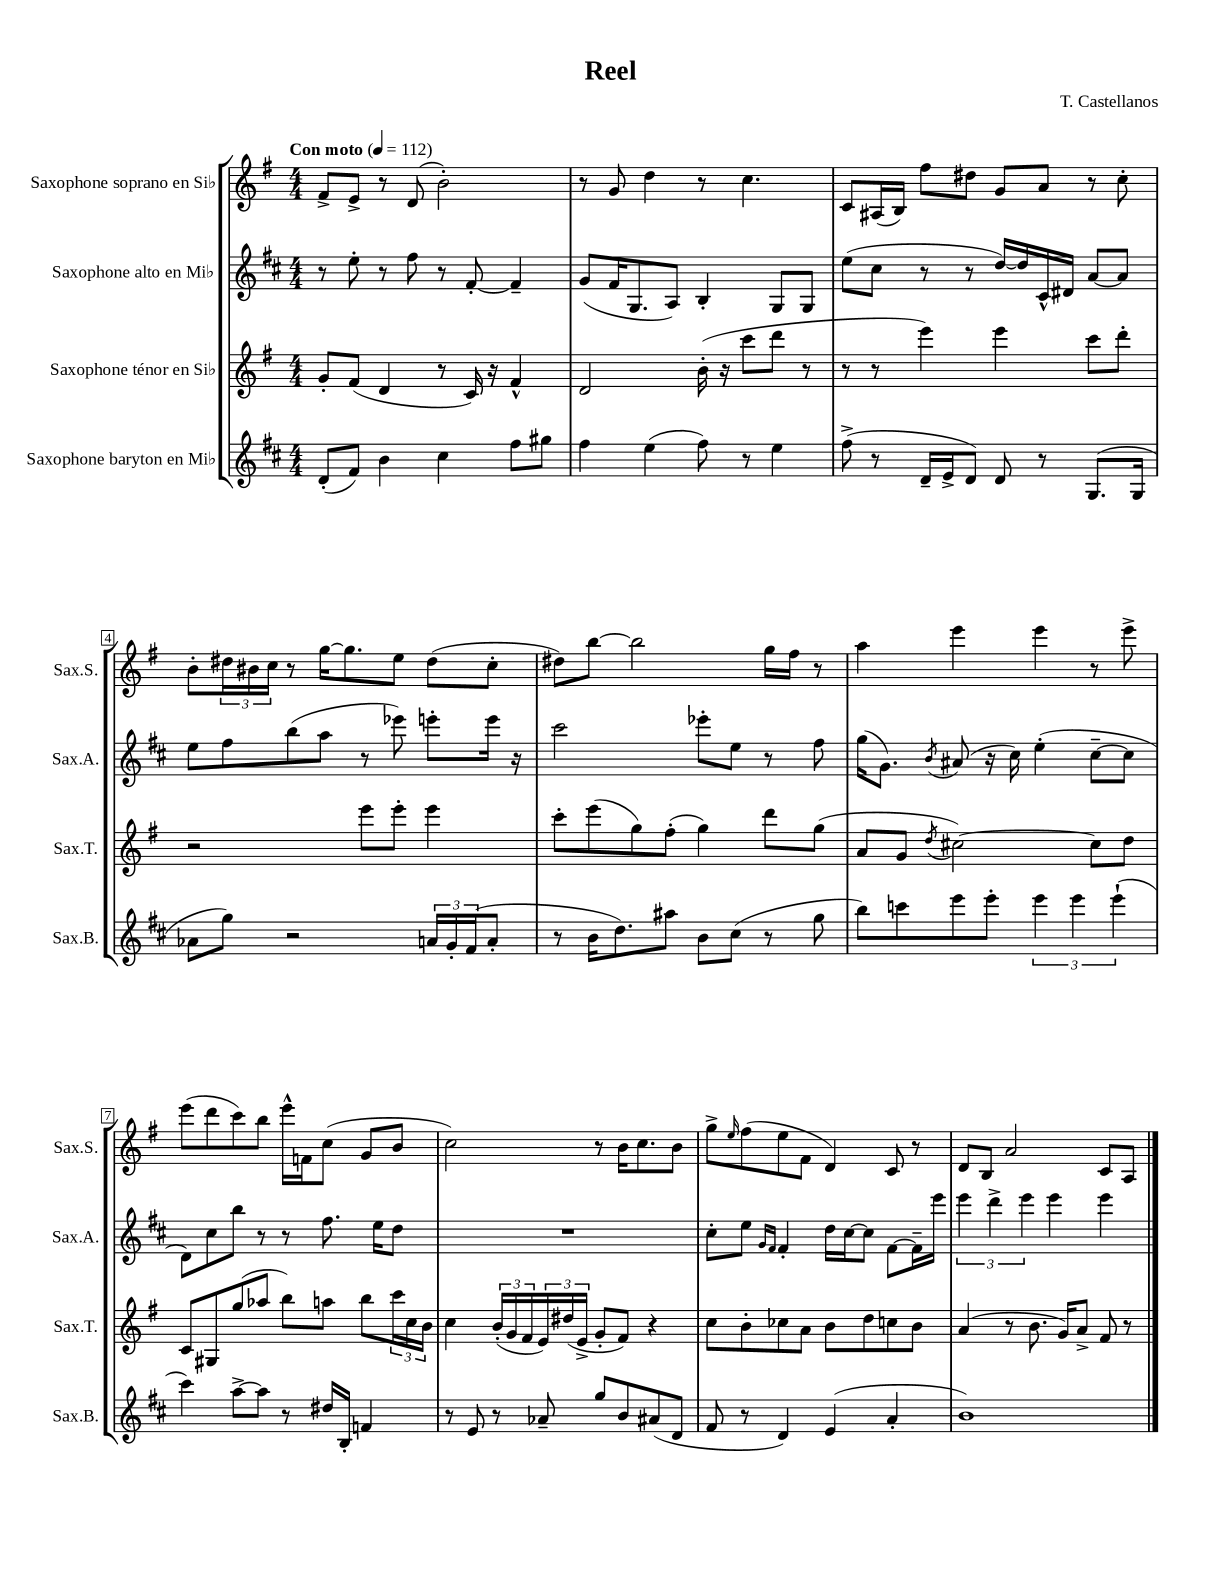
\header { title = "Reel" composer = "T. Castellanos" }
<<
\new StaffGroup <<
\new Staff = "s0" \with { instrumentName = "Saxophone soprano en Sib" shortInstrumentName = "Sax.S." } {
    \clef treble \key g \major \numericTimeSignature \time 4/4 \tempo "Con moto" 4 = 112
    fis'8-> e'8-> r8 d'8( b'2-.) |
    r8 g'8 d''4 r8 c''4. |
    c'8 ais16( b16) fis''8 dis''8 g'8 a'8 r8 c''8-. |
    b'8-. \tuplet 3/2 { dis''16 bis'16 c''16 } r8 g''16~ g''8. e''8 dis''8( c''8-. |
    dis''8) b''8~ b''2 g''16 fis''16 r8 |
    a''4 e'''4 e'''4 r8 e'''8-> |
    e'''8( d'''8 c'''8) b''8 e'''16-^ f'16 c''8( g'8 b'8 |
    c''2) r8 b'16 c''8. b'8 |
    g''8-> \grace { e''16 } fis''8( e''8 fis'8 d'4) c'8 r8 |
    d'8 b8 a'2 c'8 a8 \bar "|." |
}
\new Staff = "s1" \with { instrumentName = "Saxophone alto en Mib" shortInstrumentName = "Sax.A." } {
    \clef treble \key d \major \numericTimeSignature \time 4/4
    r8 e''8-. r8 fis''8 r8 fis'8~-. fis'4-- |
    g'8( fis'16 g8. a8) b4-. g8 g8 |
    e''8( cis''8 r8 r8 d''16~) d''16 cis'16-^ dis'16 a'8~ a'8 |
    e''8 fis''8 b''8( a''8 r8 ees'''8) e'''8-. e'''16 r16 |
    cis'''2 ees'''8-. e''8 r8 fis''8 |
    g''16( g'8.) \acciaccatura { b'8 } ais'8( r16 cis''16) e''4-.( cis''8~-- cis''8 |
    d'8) cis''8 b''8 r8 r8 fis''8. e''16 d''8 |
    R1 |
    cis''8-. e''8 \grace { g'16 fis'16 } fis'4-. d''16 cis''16~ cis''8 fis'8~ fis'16-- e'''16 |
    \tuplet 3/2 { e'''4 d'''4-> e'''4 } e'''4 e'''4 \bar "|." |
}
\new Staff = "s2" \with { instrumentName = "Saxophone ténor en Sib" shortInstrumentName = "Sax.T." } {
    \clef treble \key g \major \numericTimeSignature \time 4/4
    g'8-. fis'8( d'4 r8 c'16) r16 fis'4-^ |
    d'2 b'16-.( r16 c'''8 d'''8 r8 |
    r8 r8 e'''4) e'''4 c'''8 d'''8-. |
    r2 e'''8 e'''8-. e'''4 |
    c'''8-. e'''8( g''8) fis''8-.( g''4) d'''8 g''8( |
    a'8 g'8 \acciaccatura { d''8 } cis''2~) cis''8 d''8 |
    c'8 gis8 g''8( aes''8 b''8) a''8 b''8 \tuplet 3/2 { c'''16 c''16 b'16 } |
    c''4 \tuplet 3/2 { b'16-.( g'16 fis'16 } \tuplet 3/2 { e'16) dis''16( e'16-> } g'8-. fis'8) r4 |
    c''8 b'8-. ces''8 a'8 b'8 d''8 c''8 b'8 |
    a'4( r8 b'8. g'16) a'8-> fis'8 r8 \bar "|." |
}
\new Staff = "s3" \with { instrumentName = "Saxophone baryton en Mib" shortInstrumentName = "Sax.B." } {
    \clef treble \key d \major \numericTimeSignature \time 4/4
    d'8-.( fis'8) b'4 cis''4 fis''8 gis''8 |
    fis''4 e''4( fis''8) r8 e''4 |
    fis''8->( r8 d'16-- e'16-> d'8) d'8 r8 g8.( g16 |
    aes'8 g''8) r2 \tuplet 3/2 { a'16 g'16-. fis'16( } a'8-. |
    r8 b'16 d''8.) ais''8 b'8 cis''8( r8 g''8 |
    b''8) c'''8 e'''8 e'''8-. \tuplet 3/2 { e'''4 e'''4 e'''4-!( } |
    cis'''4) a''8~-> a''8 r8 dis''16 b16-. f'4 |
    r8 e'8 r8 aes'8-- g''8 b'8 ais'8( d'8 |
    fis'8 r8 d'4) e'4( a'4-. |
    b'1) \bar "|." |
}
>>
>>
\layout { \context { \Score \override BarNumber.stencil = #(make-stencil-boxer 0.1 0.3 ly:text-interface::print) } }
